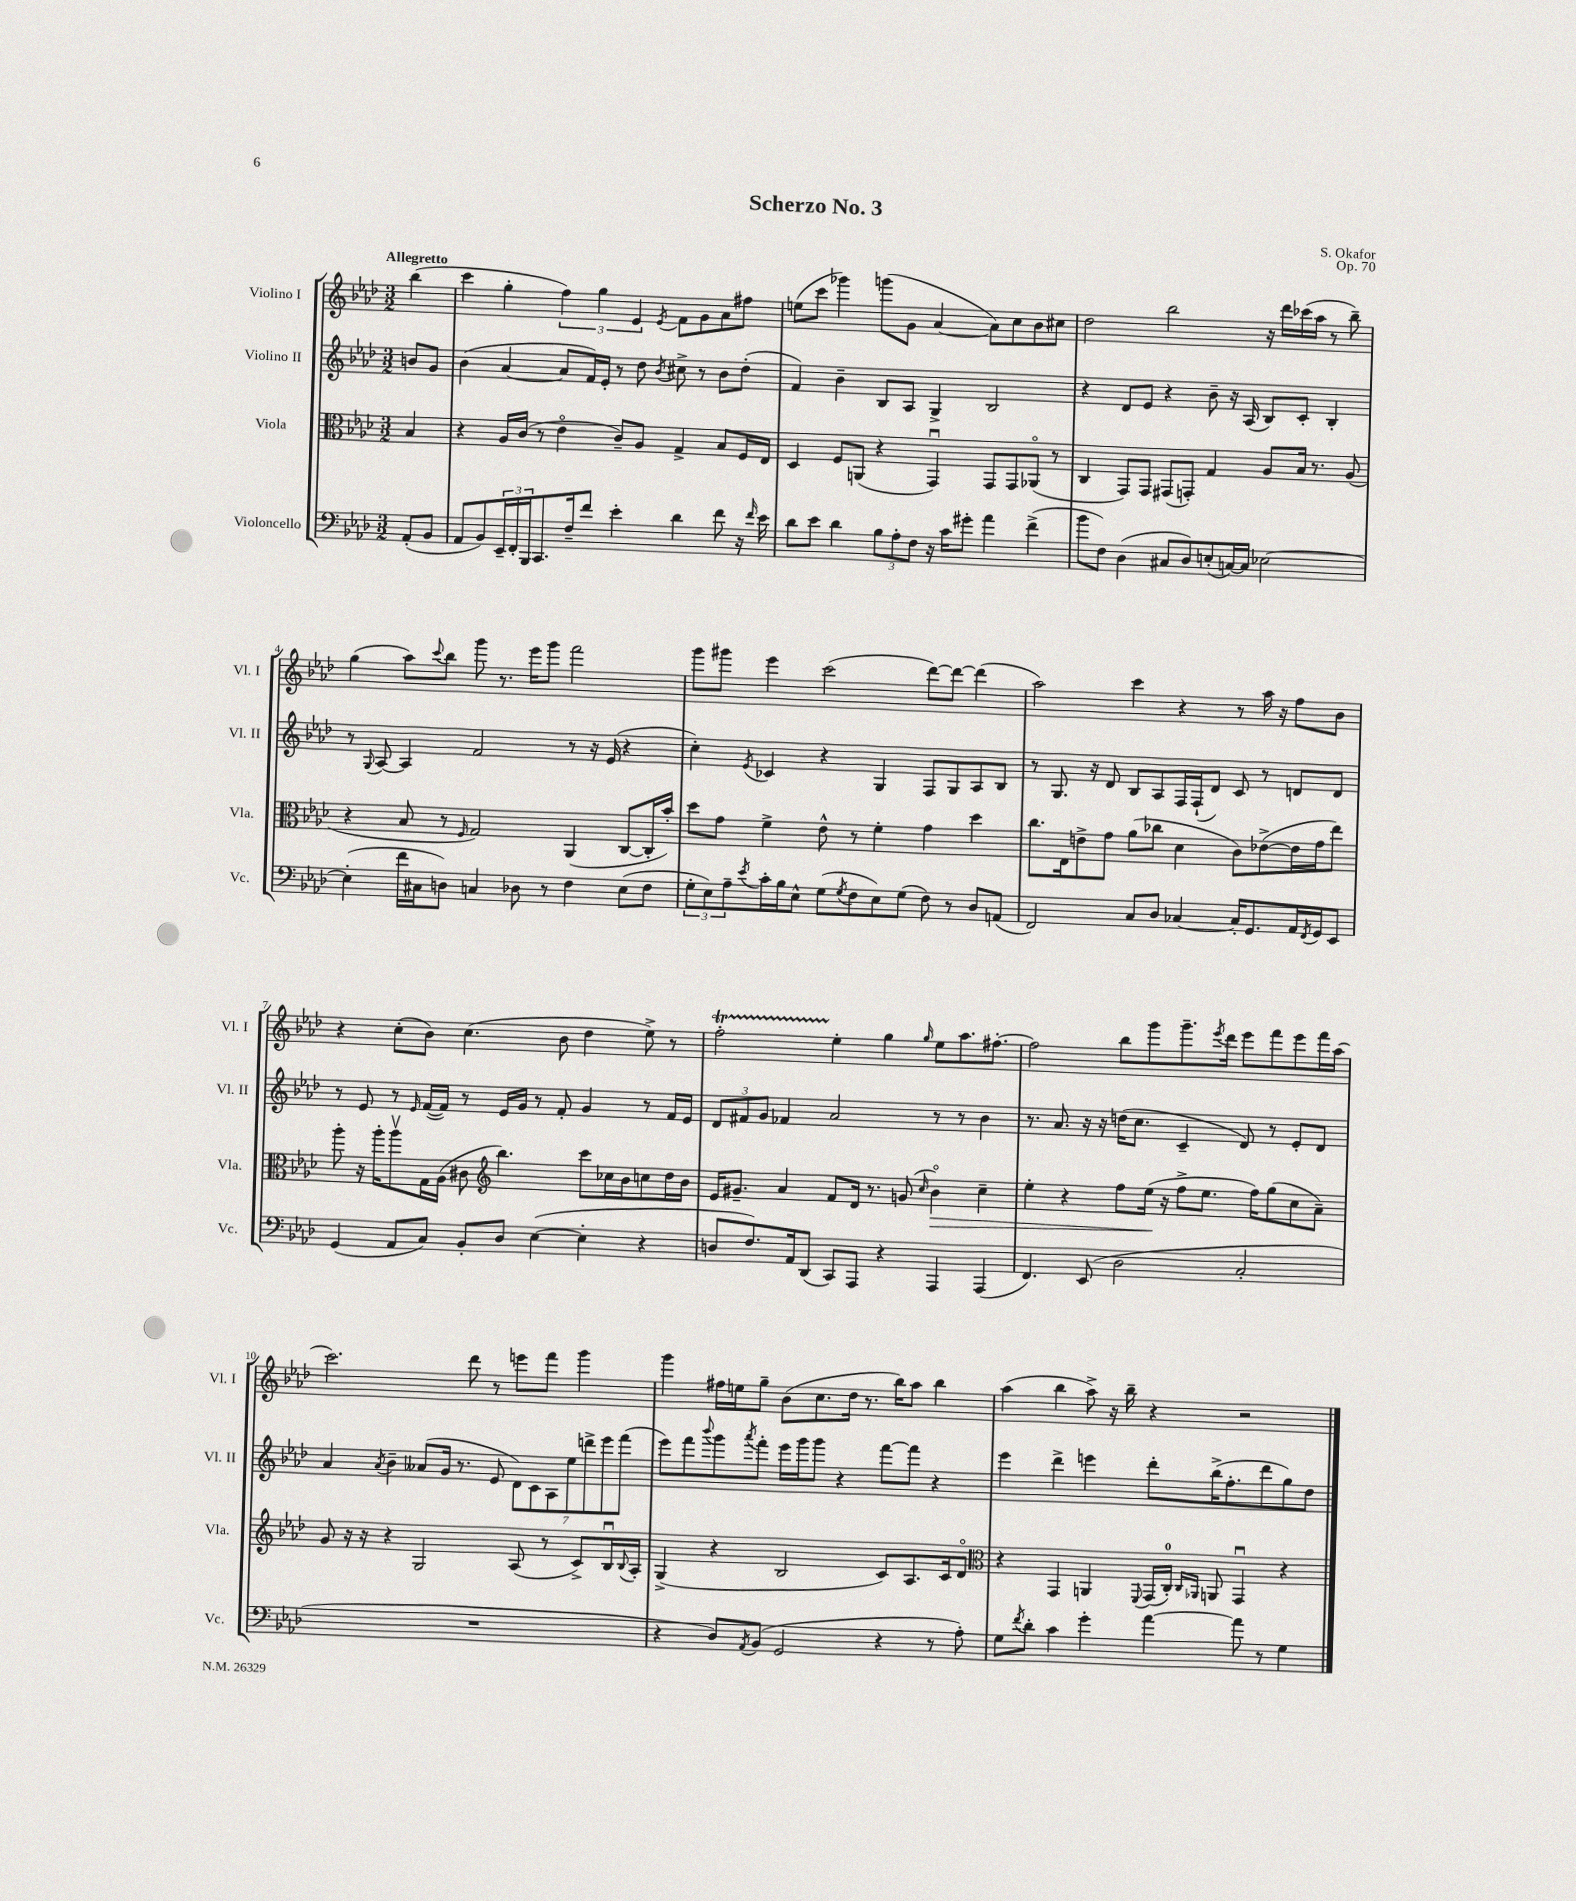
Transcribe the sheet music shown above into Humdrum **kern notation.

**kern	**kern	**dynam	**kern	**kern
*part4	*part3	*part3	*part2	*part1
*staff4	*staff3	*staff3	*staff2	*staff1
*I"Violoncello	*I"Viola	*	*I"Violino II	*I"Violino I
*I'Vc.	*I'Vla.	*	*I'Vl. II	*I'Vl. I
*clefF4	*clefC3	*	*clefG2	*clefG2
*k[b-e-a-d-]	*k[b-e-a-d-]	*	*k[b-e-a-d-]	*k[b-e-a-d-]
*M3/2	*M3/2	*	*M3/2	*M3/2
=	=	=	=	=
!	!	!	!	!LO:TX:a:B:t=Allegretto
(8AA-'/L	4B-/	.	8bn/L	(4bb-\
8BB-/J	.	.	8g/J	.
=1	=1	=1	=1	=1
8AA-/L	4r	.	(4b-\	4ccc\
8BB-/)	.	.	.	.
24EE-~/L	16A-/LL	.	[4a-/	4gg'\
24FF'/	.	.	.	.
.	(16c/JJ	.	.	.
24BBB-/J	.	.	.	.
8.CC/	8r	.	.	.
.	4e-\	.	8a-/L]	6ff\)
16F~/k	.	.	.	.
8f/J	.	.	16f/L)	.
.	.	.	.	6gg\
.	.	.	16e-'/JJ	.
4e-'\	8c~/L)	.	8r	.
.	.	.	.	6e-/
.	8A-/J	.	8dd-\	.
.	.	.	8qb-/	8qe-/
4d-\	4G^/	.	8cc#X^\	8f\L
.	.	.	8r	8g\
8f\	8B-/L	.	8b-\L	8a-\
16r	16F/L	.	(8dd-'\J	8ff#X\J
16qqf/	.	.	.	.
16e-\	16E-/JJ	.	.	.
=2	=2	=2	=2	=2
8d-\L	4D-/	.	4f/)	(8een\L
8e-\J	.	.	.	8ccc\J
4d-\	8F/L	.	4b-~\	4ggg-X\)
.	(8AAn/J	.	.	.
12B-\L	4r	.	8B-/L	(8gggn\L
12A-'\	.	.	.	.
.	.	.	8A-/J	8g\J
12F\J	.	.	.	.
16r	4GGu/)	.	4G^/	[4a-/
16c\KL	.	.	.	.
8g#X'\J	.	.	.	.
4a-\	8GG/L	.	2B-/	8a-\L])
.	8GG/	.	.	8cc\
(4f^\	(8AA-X/J	.	.	8b-\
.	8r	.	.	8cc#X\J
=3	=3	=3	=3	=3
8b-\L	4C/	.	4r	2dd-\
8F\J)	.	.	.	.
(4D-\	8GG/L)	.	8d-/L	.
.	8GG/J	.	8e-/J	.
8C#X/L	(8GG#X/L	.	4r	2bb-\
8D-/)	8GGn'/J)	.	.	.
(8En'/	4G/	.	8b-~\	.
[16Cn/L)	.	.	16r	.
16C/JJ]	.	.	(16A-/	.
[2E-X\	8A-/L	.	8B-/L)	16r
.	.	.	.	16ddd-\LL
.	16B-/Jk	.	8c'/J	(16ccc-X\
.	8.r	.	.	16aa-\JJ
.	.	.	4B-'/	8r
.	(8A-/	.	.	8bb-~\)
!!LO:LB:g=z
=4	=4	=4	=4	=4
(4E-'\]	4r	.	8r	(4gg\
.	.	.	8qqG/	.
.	.	.	[8A-/	.
16f\LL	8B-/	.	4A-/]	8aa-\L)
16C#X\J	.	.	.	.
.	.	.	.	8qqccc/
8Dn\J)	8r	.	.	8bb-\J
.	16qqF/	.	.	.
4Cn/	2G/)	.	2f/	8ggg\
.	.	.	.	8.r
8D-X\	.	.	.	.
.	.	.	.	16eee-\KL
8r	.	.	.	8ggg\J
4F\	(4AA-/	.	8r	2fff\
.	.	.	16r	.
.	.	.	(16e-/	.
(8E-\L	[8C/L	.	4r	.
8F\J	16C'/L]	.	.	.
.	16b-'/JJ)	.	.	.
=5	=5	=5	=5	=5
12G'\L	8dd-\L	.	4cc'\)	8ggg\L
12E-\)	.	.	.	.
.	8g\J	.	.	8ggg#X\J
12A-~\	.	.	.	.
8qe-/	.	.	8qe-/	.
16c'\L	4f^\	.	4c-X/	4eee-\
16B-\J	.	.	.	.
8E-^^\J	.	.	.	.
(8G\L	8e-^^\	.	4r	(2ccc\
8qG/	.	.	.	.
8F\	8r	.	.	.
8E-\)	4f'\	.	4G/	.
(8G\J	.	.	.	.
8F\)	4g\	.	8F/L	[8ddd-\L)
8r	.	.	8G/	8ddd-\J_
8D-/L	4dd-\	.	8A-/	(4ddd-\]
(8AAn/J	.	.	8B-/J	.
=6	=6	=6	=6	=6
2FF/)	8.cc\L	.	8r	2aa-\)
.	.	.	8.G/	.
.	16E-\k	.	.	.
.	8en^\	.	.	.
.	.	.	16r	.
.	8g\J	.	8d-/	.
8C/L	(8a-\L	.	8B-/L	4ccc\
8D-/J	8cc-X\J	.	8A-/	.
[4C-X/	4d-\	.	16F/L	4r
.	.	.	(16F`/J	.
.	.	.	8d-/J)	.
16C-'/KL]	8c\L)	.	8c/	8r
8.GG/	.	.	.	.
.	([8e-X^\	.	8r	16aa-\
.	.	.	.	16r
16AA-/L	16e-\L]	.	8dn/L	8ff\L
8qFF/	.	.	.	.
16GG/J	16g\J	.	.	.
8EE-/J	8ee-\J)	.	8d/J	8b-\J
!!LO:LB:g=z
=7	=7	=7	=7	=7
(4GG/	8aa-'\	.	8r	4r
.	16r	.	8e-/	.
.	16aa-'\KL	.	.	.
8AA-/L	8aa-v\	.	8r	(8cc'\L
.	.	.	16qqe-/	.
8C/J)	16G\L	.	([16f/LL	8b-\J)
.	(16A-\JJ	.	16f/JJ])	.
8BB-'/L	8c#X\	.	8r	(4.cc\
*	*clefG2	*	*	*
8D-/J	4.bb-\)	.	16e-/LL	.
.	.	.	16g/JJ	.
([4E-\	.	.	8r	.
.	.	.	8f'/	8b-\
4E-'\]	8ccc\L	.	4g/	4dd-\
.	16cc-X\L	.	.	.
.	16b-\J	.	.	.
4r	8ccn\	.	8r	8ee-^\)
.	16dd-\L	.	16f/LL	8r
.	16b-\JJ	.	16e-/JJ	.
=8	=8	=8	=8	=8
8Dn/L	16e-/KL	.	12d-/L	2ffT'\
.	8.g#X~/J	.	.	.
.	.	.	12f#X/	.
8.F/)	.	.	.	.
.	.	.	12g/J	.
.	4a-/	.	4f-X/	.
16AA-/k	.	.	.	.
(8DD-/J	.	.	.	.
8CC/L)	8f/L	.	2a-/	4ee-'\
8AAA-/J	16d-/Jk	.	.	.
.	8.r	.	.	.
4r	.	.	.	4gg\
.	(8gn/	.	.	.
.	16qqcc/	.	.	16qqgg/
!	!	!LO:HP:b	!	!
4AAA-/	4b-\)	>	8r	8ee-\L
.	.	.	8r	8.aa-\
(4AAA-/	4cc~\	.	4b-\	.
.	.	.	.	[8.ff#X'\J
=9	=9	=9	=9	=9
4.FF/)	4ee-'\	.	8.r	2ff#\]
.	.	.	8.a-/	.
.	4r	.	.	.
(8EE-/	.	.	16r	.
.	.	.	16r	.
2D-\	8ff\L	.	(16ddn\KL	8bb-\L
.	.	.	8.cc\J	.
.	(16ee-\Jk	.	.	8ggg\
.	16r	]	.	.
.	8ff^\L	.	4c~/	8.ggg~\
.	8.ee-\J	.	.	.
.	.	.	.	8qeee-/
.	.	.	.	16ddd-\Jk
2C'/	.	.	8d-/)	8eee-\L
.	16ff\KL)	.	.	.
.	(8gg\	.	8r	8fff\
.	8cc\	.	8e-'/L	8eee-\
.	8a-~\J)	.	8d-/J	16fff\L
.	.	.	.	(16aa-\JJ
!!LO:LB:g=z
=10	=10	=10	=10	=10
1.r	8g/	.	4a-/	2.ccc\)
.	16r	.	.	.
.	16r	.	.	.
.	.	.	8qa-/	.
.	4r	.	4b-~\	.
.	2G/	.	(8a--X/L	.
.	.	.	16g/Jk	.
.	.	.	8.r	.
.	.	.	.	8ddd-\
.	.	.	8e-/	8r
.	(8A-/	.	14d-\L)	8eeen\L
.	.	.	14c\	.
.	8r	.	.	8fff\J
.	.	.	14A-\	.
.	.	.	14ee-\	.
.	8c^/L)	.	.	4ggg\
.	.	.	14dddn^\	.
.	.	.	14eee-\	.
.	16B-u/L	.	.	.
.	.	.	(14fff\J	.
.	8qqB-/	.	.	.
.	16A-'/JJ	.	.	.
=11	=11	=11	=11	=11
4r	(4G^/	.	8eee-\L)	4ggg\
.	.	.	8fff\	.
.	.	.	8qqbbb-/	.
8D-/L)	4r	.	8ggg\	16ff#X\LL
.	.	.	.	16een\J
8qAA-/	.	.	8qaaa-/	.
(8BB-/J	.	.	8fff'\J	8gg~\J
2GG/	2B-/	.	16eee-\LL	(8b-\L
.	.	.	16ggg\J	.
.	.	.	8ggg\J	8.cc\
.	.	.	4r	.
.	.	.	.	16dd-\Jk
.	.	.	.	8.r
4r	8c/L)	.	[8fff\L	.
.	.	.	.	16bb-\KL)
.	8.A-/	.	8fff\J]	8aa-\J
8r	.	.	4r	4bb-\
.	16c/k	.	.	.
8A-'\)	8d-/J	.	.	.
=12	=12	=12	=12	=12
*	*clefC3	*	*	*
8G\L	4r	.	4eee-\	(4aa-\
8qf/	.	.	.	.
8d-'\J	.	.	.	.
4c\	4GG/	.	4ddd-^\	4bb-\
4g'\	4AAn/	.	4eeen\	8aa-^\)
.	.	.	.	16r
.	.	.	.	16bb-~\
.	8qqFF/	.	.	.
[4a-\	(16GG/LL	.	8ddd-'\L	4r
.	16C'/JJ)	.	.	.
.	16qqC/LL	.	.	.
.	16qqAA-X/JJ	.	.	.
.	8AAn/	.	(16bb-^\K	.
.	.	.	8.ff'\	.
8a-\]	4GGu/	.	.	2r
8r	.	.	8ddd-\	.
4G\	4r	.	8gg\)	.
.	.	.	8dd-\J	.
==	==	==	==	==
*-	*-	*-	*-	*-
